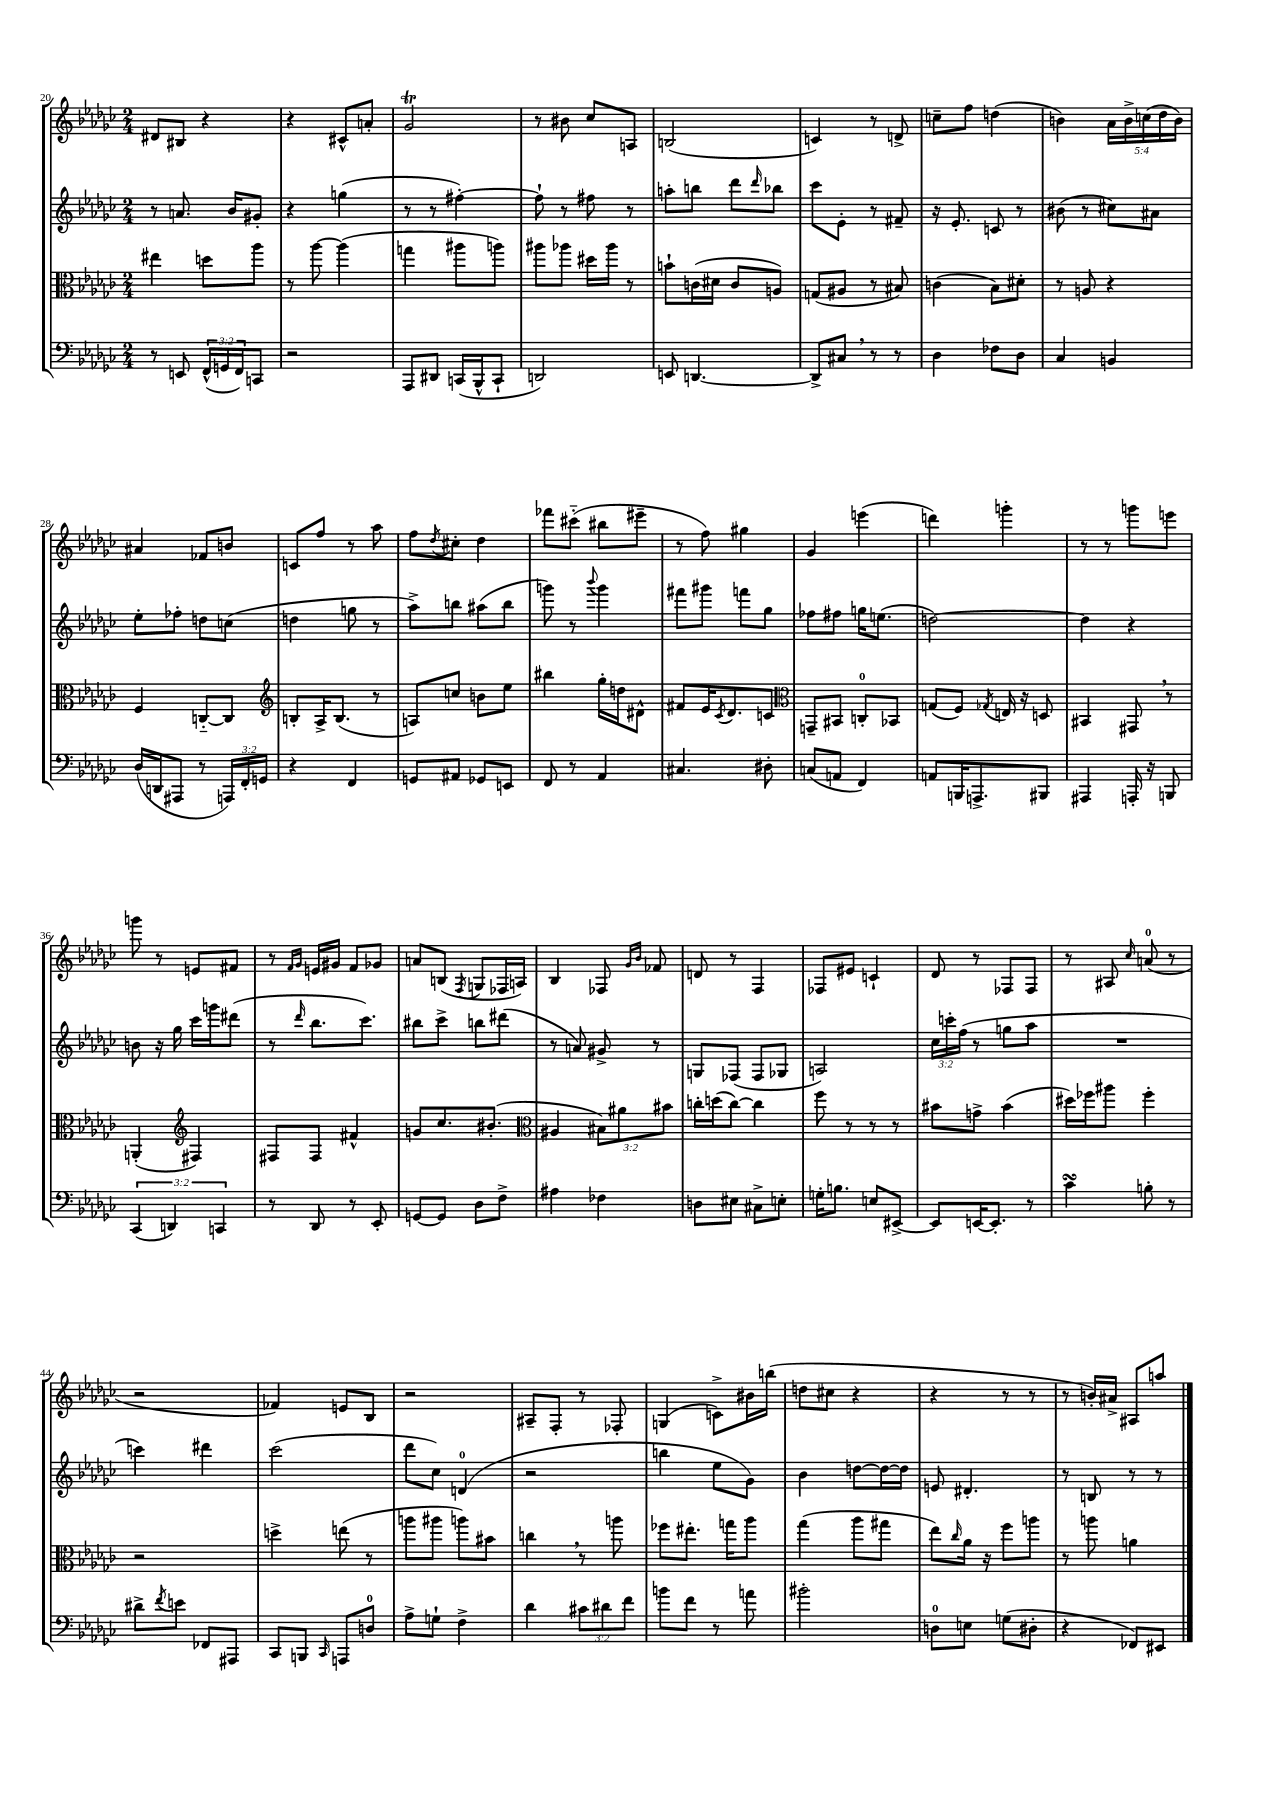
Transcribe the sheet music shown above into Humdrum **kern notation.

**kern	**kern	**kern	**kern
*staff4	*staff3	*staff2	*staff1
*clefF4	*clefC3	*clefG2	*clefG2
*k[b-e-a-d-g-c-]	*k[b-e-a-d-g-c-]	*k[b-e-a-d-g-c-]	*k[b-e-a-d-g-c-]
*M2/4	*M2/4	*M2/4	*M2/4
8r	4ee#	8r	8d#
8EE	.	8.a	8B#
(24FF^^	8dd	.	4r
24GG	.	.	.
.	.	16b-	.
24FF)	.	.	.
8CC	8aa-	8g#'	.
=	=	=	=
2r	8r	4r	4r
.	[8aa-	.	.
.	(4aa-]	(4gg	8c#^^
.	.	.	8a'
=	=	=	=
8AAA-	4gg	8r	2g-
8DD#	.	8r	.
(16CC	8aa#	[4ff#')	.
16BBB-^^	.	.	.
8CC`	8aa)	.	.
=	=	=	=
2DD)	8aa#	8ff#`]	8r
.	8aa-	8r	8b#
.	16dd#	8ff#	8cc-
.	16aa-	.	.
.	8r	8r	8A
=	=	=	=
8EE	8b`	8aa'	(2B
[4.DD	(16c	8bb	.
.	16d#	.	.
.	8c	8ddd-	.
.	.	16qqddd-	.
.	8A)	8bb-	.
=	=	=	=
8DD^]	(8G	8ccc-	4c)
8C#	8A#	8e-'	.
8r	8r	8r	8r
8r	8B#)	8f#~	8d^
=	=	=	=
4D-	(4c	16r	8cc~
.	.	8.e-'	.
.	.	.	8ff
8F-	8B-)	8c	(4dd
8D-	8d#'	8r	.
=	=	=	=
4C-	8r	(8b#	4b)
.	8A	8r	.
4BB	4r	8cc#)	20a-
.	.	.	20b^
.	.	.	(20cc
.	.	8a#	.
.	.	.	20dd-
.	.	.	20b)
=	=	=	=
(16D-	4F	8ee-'	4a#
16DD	.	.	.
8AAA#	.	8ff-'	.
8r	[8C'~	8dd	8f-
24AAA)	8C]	(8cc	8b
24FF'	.	.	.
24GG	.	.	.
=	=	=	=
*	*clefG2	*	*
4r	8B'	4dd	8c
.	16A-^	.	8ff
.	(8.B	.	.
4FF	.	8gg	8r
.	8r	8r	8aa-
=	=	=	=
8GG	8A)	8aa-^)	8ff
.	.	.	8qdd-
8AA#	8cc	8bb	8cc#'
8GG-	8b	(8aa#	4dd-
8EE	8ee-	8bb	.
=	=	=	=
8FF	4bb#	8ggg)	8fff-
8r	.	8r	(8ccc#'~
.	.	8qqbbb-	.
4AA-	16gg-'	4ggg	8bb#
.	16dd	.	.
.	8d#^^	.	8eee#~
=	=	=	=
4.C#	8f#	8fff#	8r
.	16e-	8ggg#	8ff)
.	8qc-	.	.
.	8.d-	.	.
.	.	8fff	4gg#
8D#'	8c	8gg-	.
=	=	=	=
*	*clefC3	*	*
(8C	8GG~	8ff-	4g-
8AA	8BB#	8ff#	.
4FF)	8C'	16gg	(4eee
.	.	(8.ee	.
.	8BB-	.	.
=	=	=	=
8AA	(8G	[2dd)	4ddd)
16BBB	8F)	.	.
8.AAA^	.	.	.
.	8qG-	.	.
.	16E	.	4ggg'
.	16r	.	.
8BBB#	8D	.	.
=	=	=	=
4AAA#	4BB#	4dd]	8r
.	.	.	8r
16AAA'	8GG#	4r	8ggg
16r	.	.	.
8BBB	8r	.	8eee
=	=	=	=
(6CC-	(4AA'	8b	8ggg
.	.	16r	8r
6DD)	.	.	.
.	.	16gg-	.
*	*clefG2	*	*
.	4F#)	16ccc-	8e
.	.	16ggg	.
6CC	.	.	.
.	.	(8ddd#	8f#
=	=	=	=
8r	8F#	8r	8r
.	.	.	16qqf
.	.	16qqddd-	16qqg-
8DD-	8F#	8.bb-	16e
.	.	.	16g#
8r	4f#^^	.	8f
.	.	8.ccc-)	.
8EE-'	.	.	8g-
=	=	=	=
[8GG	8g	8bb#	8a
8GG]	8.cc-	8ccc-^	(8B
.	.	.	8qF
8D-	.	8bb	8G
.	(8.b#'	.	.
8F^	.	(8ddd#	16F-
.	.	.	16A)
=	=	=	=
*	*clefC3	*	*
4A#	4A#	8r	4B-
.	.	8a)	.
4F-	12B#)	8g#^	8F-
.	12a#	.	.
.	.	.	16qqg-
.	.	.	16qqb-
.	.	8r	8f-
.	12b#	.	.
=	=	=	=
8D	16cc'	8G	8d
.	(16dd	.	.
8E#	[8cc)	(8F-	8r
8C#^	4cc]	8F-	4F
8E'	.	8G-	.
=	=	=	=
16G'	8ff	2A)	8F-
8.B	.	.	.
.	8r	.	8e#
8E	8r	.	4c`
[8EE#^	8r	.	.
=	=	=	=
8EE#]	8b#	24cc-	8d-
.	.	24ccc'	.
.	.	(24ff	.
[16EE	8g^	8r	8r
8.EE']	.	.	.
.	(4b#	8gg	8F-
8r	.	8aa-	8F-
=	=	=	=
4c-	16dd#)	2r	8r
.	16ff-	.	.
.	8aa#	.	8A#
.	.	.	16qqcc-
8B'	4ff-'	.	(8a
8r	.	.	8r
=	=	=	=
8d#^	2r	4ccc)	2r
8qf	.	.	.
8e	.	.	.
8FF-	.	4ddd#	.
8AAA#	.	.	.
=	=	=	=
8CC-	4dd^	(2ccc-	4f-)
8BBB	.	.	.
16qqCC-	.	.	.
8AAA	(8ee	.	8e
8D	8r	.	8B-
=	=	=	=
8A-^	8aa	8ddd-	2r
8G`	8aa#	8cc-)	.
4F^	8aa)	(4d	.
.	8b#	.	.
=	=	=	=
4d-	4cc	2r	8A#~
.	.	.	8F'
12c#	8r	.	8r
12d#	.	.	.
.	8aa	.	8F-'
12f	.	.	.
=	=	=	=
8b	8ff-	4bb	(4G
8f	8.ee#'	.	.
8r	.	8ee-	8c^)
.	16gg	.	.
8a	8aa-	8g-)	16b#
.	.	.	(16bb
=	=	=	=
2b#'	(4gg-	4b-	8dd
.	.	.	8cc#
.	8aa-	[8dd	4r
.	8gg#	16dd_	.
.	.	16dd]	.
=	=	=	=
8D	8ee-)	8e	4r
.	16qqcc-	.	.
8E	16a-	4.d#'	.
.	16r	.	.
(8G	8ff	.	8r
8D#'	8aa	.	8r
=	=	=	=
4r	8r	8r	8r
.	8aa	8B	16b')
.	.	.	16a#^
8FF-)	4a	8r	8A#
8EE#	.	8r	8aa
==	==	==	==
*-	*-	*-	*-
